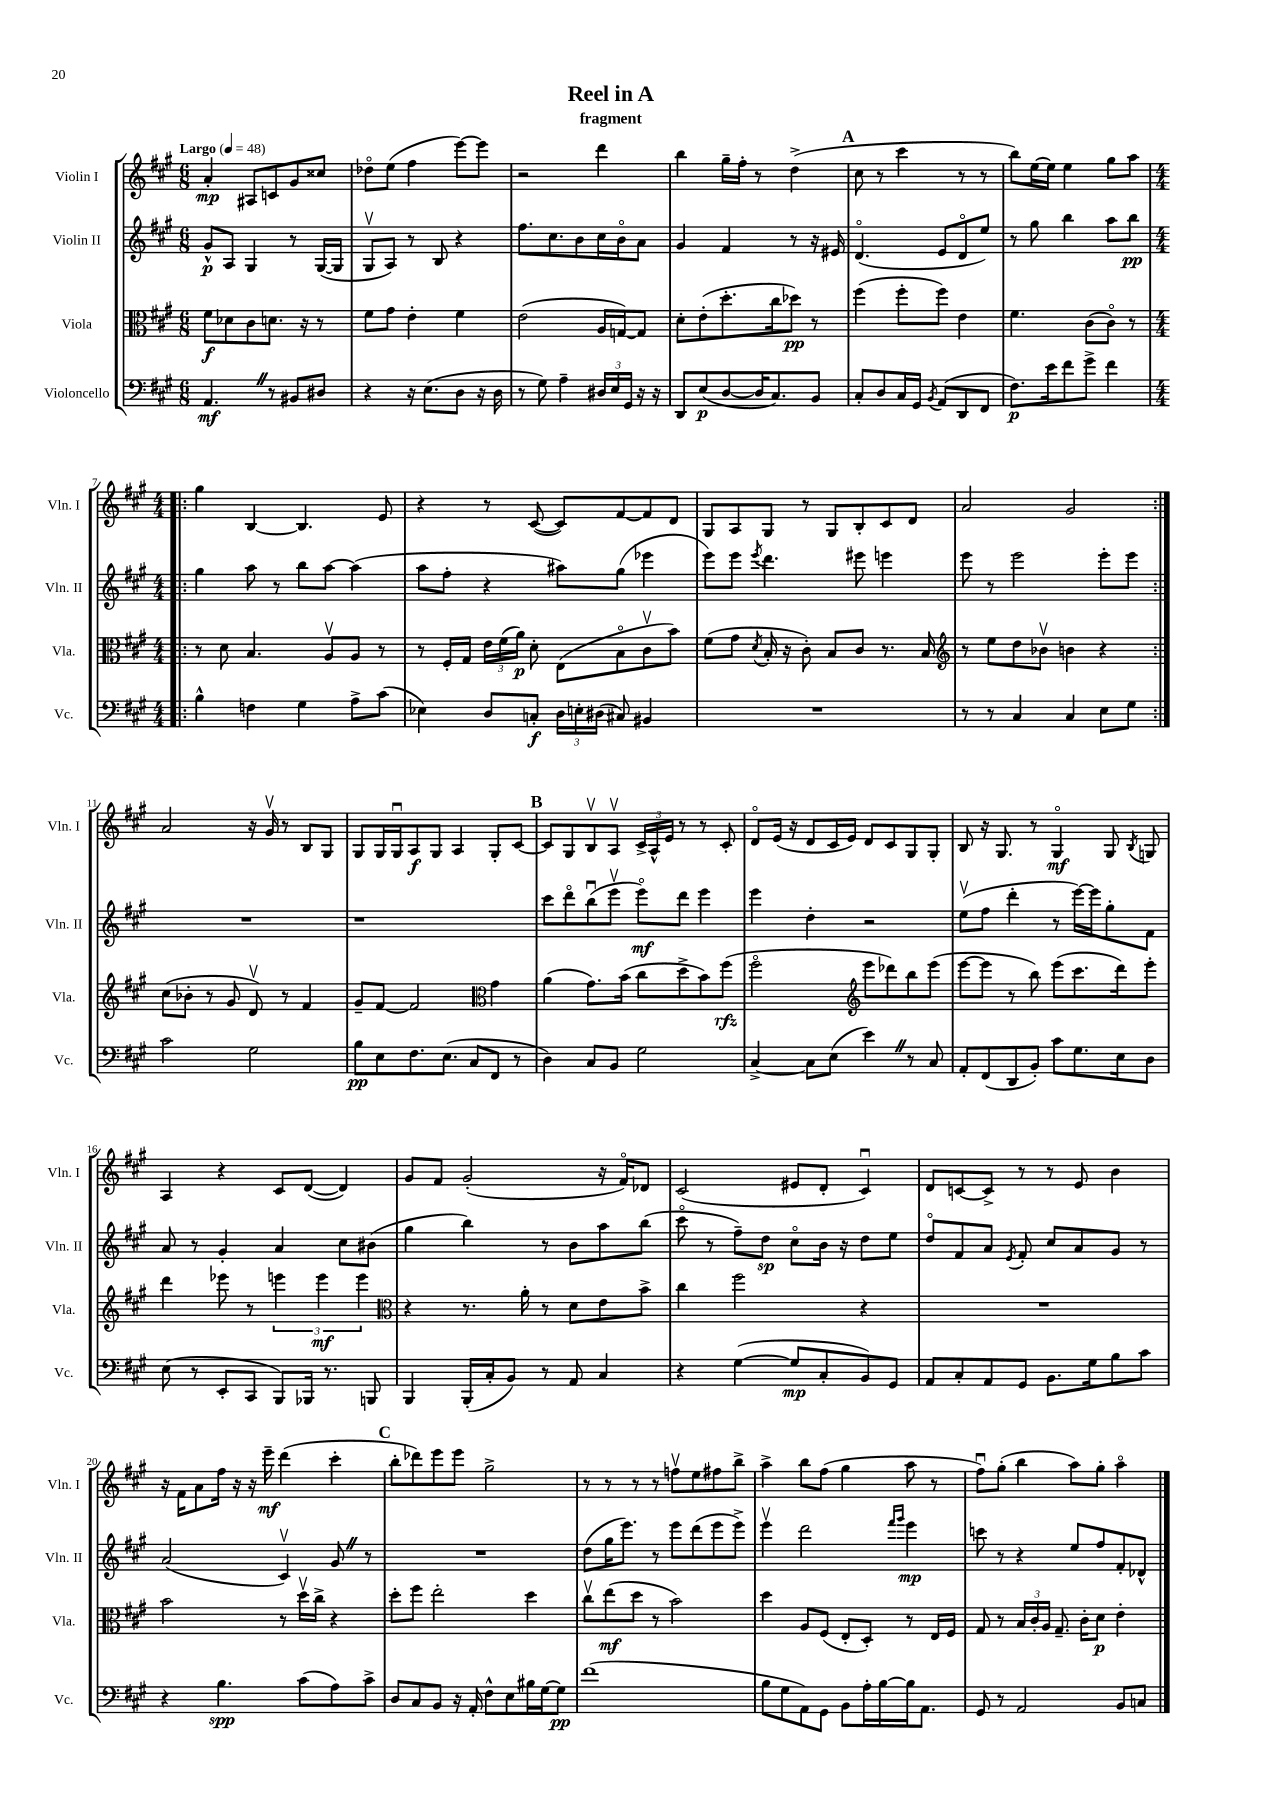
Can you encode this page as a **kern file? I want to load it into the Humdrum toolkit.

**kern	**kern	**kern	**kern
*staff4	*staff3	*staff2	*staff1
*clefF4	*clefC3	*clefG2	*clefG2
*k[f#c#g#]	*k[f#c#g#]	*k[f#c#g#]	*k[f#c#g#]
*M6/8	*M6/8	*M6/8	*M6/8
*MM48	*MM48	*MM48	*MM48
4.AA/	8f#\L	8g#^^/L	4a'/
.	8d-\	8A/J	.
.	8c#\	4G#/	8A#/L
8r	8.d\J	.	8c/
8BB#/L	.	8r	8g#/
.	16r	.	.
8D#/J	8r	([16G#/LL	8cc##/J
.	.	16G#/]JJ	.
=	=	=	=
4r	8f#\L	8G#v/L	8dd-o\L
.	8g#\J	8A/J)	(8ee\J
16r	4e'\	8r	4ff#\
(8.E\L	.	.	.
.	.	8B/	.
8D\J	4f#\	4r	[8eee\L)
16r	.	.	8eee\]J
16D\	.	.	.
=	=	=	=
8r	(2e\	8.ff#\L	2r
8G#\)	.	.	.
.	.	8.cc#\	.
4A~\	.	.	.
.	.	8b\	.
24D#/LL	16A/LL	16cc#\L	4ddd\
24E/	.	.	.
.	[16G/J)	16bo\J	.
24GG#/JJ	.	.	.
16r	8G/]J	8a\J	.
16r	.	.	.
=	=	=	=
8DD/L	8d'\L	4g#/	4bb\
(8E/	(8e'\	.	.
[8D/	8.dd'\	4f#/	16gg#~\LL
.	.	.	16ff#'\JJ
16D/]K	.	.	8r
8.C#/)	16cc#\k	.	.
.	8dd-\J)	8r	(4dd^\
8BB/J	8r	16r	.
.	.	16e#/	.
=	=	=	=
8C#'/L	(4ff#\	(4.do/	8cc#\
8D/	.	.	8r
16C#/L	8ff#'\L	.	4ccc#\
16GG#/JJ	.	.	.
8qBB/	.	.	.
(8AA/L	8ff#\J)	8e/L	.
8DD/	4e\	8do/	8r
8FF#/J	.	8ee/J)	8r
=	=	=	=
8.F#\L)	4.f#\	8r	8bb\L)
.	.	8gg#\	[16ee\L
16e\k	.	.	16ee\]JJ
8f#\	.	4bb\	4ee\
8g#^\J	(8c#\L	.	.
4f#\	8c#o\J)	8aa\L	8gg#\L
.	8r	8bb\J	8aa\J
=!|:	=!|:	=!|:	=!|:
*M4/4	*M4/4	*M4/4	*M4/4
4B^^\	8r	4gg#\	4gg#\
.	8d\	.	.
4F\	4.B/	8aa\	[4B/
.	.	8r	.
4G#\	.	8bb\L	4.B/]
.	8Av/L	[8aa\J	.
8A^\L	8A/J	(4aa\]	.
(8c#\J	8r	.	8e/
=	=	=	=
4E-\)	8r	8aa\L	4r
.	16F#'/LL	8ff#'\J	.
.	16G#/JJ	.	.
8D/L	24e\LL	4r	8r
.	(24f#\	.	.
.	24a\JJ)	.	.
8C'/J	8d'\	.	([8c#/
24D\LL	(8E\L	8aa#\L)	8c#/]L)
24E'\	.	.	.
(24D#\JJ	.	.	.
8C#/)	8Bo\	(8gg#\J	[8f#/
4BB#/	8c#v\	4eee-\	8f#/]
.	8b\J)	.	8d/J
=	=	=	=
1r	(8f#\L	8eee\L)	8G#/L
.	8g#\J	8eee\J	8A/
.	8qd/	8qeee/	.
.	16B'/	4.ddd\	8G#/J
.	16r	.	.
.	8c#'\)	.	8r
.	8B/L	.	8G#/L
.	8c#/J	8eee#\	8B'/
.	8.r	4eee\	8c#/
.	.	.	8d/J
.	16B/	.	.
=	=	=	=
*	*clefG2	*	*
8r	8r	8eee\	2a/
8r	8ee\L	8r	.
4C#/	8dd\	2eee\	.
.	8b-v\J	.	.
4C#/	4b\	.	2g#/
8E\L	4r	8eee'\L	.
8G#\J	.	8eee\J	.
=:|!	=:|!	=:|!	=:|!
2c#\	(8cc#\L	1r	2a/
.	8b-'\J	.	.
.	8r	.	.
.	8g#/	.	.
2G#\	8dv/)	.	16r
.	.	.	16g#v/
.	8r	.	8r
.	4f#/	.	8B/L
.	.	.	8G#/J
=	=	=	=
8B\L	8g#~/L	1r	8G#/L
8E\	[8f#/J	.	16G#/L
.	.	.	16G#u/J
8.F#\	2f#/]	.	8A/
.	.	.	8G#/J
(8.E\J	.	.	.
.	.	.	4A/
8C#/L	.	.	.
*	*clefC3	*	*
8FF#/J	4g#\	.	8G#'/L
8r	.	.	[8c#/J
=	=	=	=
4D\)	(4a\	8ccc#\L	8c#/]L
.	.	8dddo\	8G#/
8C#/L	8.g#\L)	(8bbu\	8Bv/
8BB/J	.	8eeev\J	8Av/J
.	(16b\Jk	.	.
2G#\	8cc#\L	8eeeo\L)	24c#^/LL
.	.	.	24A^^/
.	.	.	24e/JJ
.	8dd^\	8ddd\J	8r
.	8b\)	4eee\	8r
.	(8ff#\J	.	8c#'/
=	=	=	=
[4C#^/	2ff#o\	4eee\	8do/L
.	.	.	(16e/Jk
.	.	.	16r
8C#\]L	.	4dd'\	8d/L
(8E\J	.	.	16c#/L
.	.	.	16e/JJ)
*	*clefG2	*	*
4e\)	8eee\L	2r	8d/L
.	8ddd-\)	.	8c#/
8r	8bb\	.	8G#/
8C#/	(8eee\J	.	8G#'/J
=	=	=	=
8AA'/L	[8eee\L	(8eev\L	8B/
(8FF#/	8eee\]J	8ff#\J	16r
.	.	.	8.G#/
8DD/	8r	4ddd'\	.
8BB'/J)	8bb\)	.	8r
8c#\L	(8eee\L	8r	4G#o/
8.G#\	8.ccc#\	[16eee\LL)	.
.	.	16eee\]J	.
.	.	8gg#'\	8G#/
16E\k	16ddd\k)	.	.
.	.	.	8qB/
8D\J	8eee'\J	8f#\J	8G/
=	=	=	=
(8E\	4ddd\	8a/	4A/
8r	.	8r	.
8EE'/L	8eee-\	4g#'/	4r
8CC#/J	8r	.	.
8BBB/L)	6eee\	4a/	8c#/L
16BBB-/Jk	.	.	([8d/J
.	6eee\	.	.
8.r	.	.	.
.	.	8cc#\L	4d/])
.	6eee\	.	.
8BBB/	.	(8b#\J	.
=	=	=	=
*	*clefC3	*	*
4BBB/	4r	4gg#\	8g#/L
.	.	.	8f#/J
(16BBB'/LL	8.r	4bb\)	(2g#'/
16C#'/J	.	.	.
8BB/J)	.	.	.
.	16a'\	.	.
8r	8r	8r	.
8AA/	8d\L	8b\L	.
4C#/	8e\	8aa\	16r
.	.	.	16f#o/LK)
.	8b^\J	(8bb\J	8d-/J
=	=	=	=
4r	4cc#\	8ccc#o\	(2c#/
.	.	8r	.
([4G#\	2ff#\	8ff#~\L)	.
.	.	8dd\J	.
8G#/]L	.	8cc#o\L	8e#/L
8C#'/	.	16b\Jk	8d'/J
.	.	16r	.
8BB/)	4r	8dd\L	4c#u/)
8GG#/J	.	8ee\J	.
=	=	=	=
8AA/L	1r	8ddo/L	8d/L
8C#'/	.	8f#/	[8c/
8AA/	.	8a/J	8c^/]J
.	.	8qe/	.
8GG#/J	.	8f#'/	8r
8.BB\L	.	8cc#/L	8r
.	.	8a/	8e/
16G#\k	.	.	.
8B\	.	8g#/J	4b\
8c#\J	.	8r	.
=	=	=	=
4r	2b\	(2a/	16r
.	.	.	16f#\LK
.	.	.	8a\
4.B\	.	.	16ff#\Jk
.	.	.	16r
.	.	.	16r
.	.	.	16eee~\
.	8r	4c#v/)	(4ddd\
(8c#\L	16ddv\LL	.	.
.	16cc#^\JJ	.	.
8A\)	4r	8g#/	4ccc#'\
8c#^\J	.	8r	.
=	=	=	=
8D/L	8dd'\L	1r	8bb'\L
8C#/	8ff#\J	.	8ddd-\)
8BB/J	2ee'\	.	8eee\
16r	.	.	8eee\J
16AA'/	.	.	.
8F#^^\L	.	.	2gg#^\
8E\	.	.	.
16B#\L	4dd\	.	.
[16G#\J	.	.	.
8G#\]J	.	.	.
=	=	=	=
(1f#	8cc#v\L	(8dd\L	8r
.	(8ee\	16gg#\K	8r
.	.	8.eee\J)	.
.	8dd\J	.	8r
.	8r	8r	8r
.	2b\)	8eee\L	8ffv\L
.	.	(8ddd\	8ee\
.	.	8eee\	8ff#\
.	.	8eee^\J)	8bb^\J
=	=	=	=
8B\L	4dd\	4eeev\	4aa^\
8G#\	.	.	.
8AA\)	8A/L	2ddd\	8bb\L
8GG#\J	(8F#/J	.	(8ff#\J
8BB\L	8E'/L	.	4gg#\
16A'\L	8D'/J)	.	.
[16B\	.	.	.
.	.	16qqfff#/LL	.
.	.	16qqggg#/JJ	.
16B\]J	8r	4eee\	8aa\
8.AA\J	.	.	.
.	16E/LL	.	8r
.	16F#/JJ	.	.
=	=	=	=
8GG#/	8G#/	8ccc\	8ff#u\L)
8r	8r	8r	(8gg#'\J
2AA/	24B/LL	4r	4bb\
.	24c#'/	.	.
.	24A/JJ	.	.
.	8.G#~/	.	.
.	.	8ee/L	8aa\L)
.	16c#'\LK	.	.
.	8d\J	8ff#/	8gg#'\J
8BB/L	4e'\	8f#'/	4aao\
8C/J	.	8d-^^/J	.
==	==	==	==
*-	*-	*-	*-
